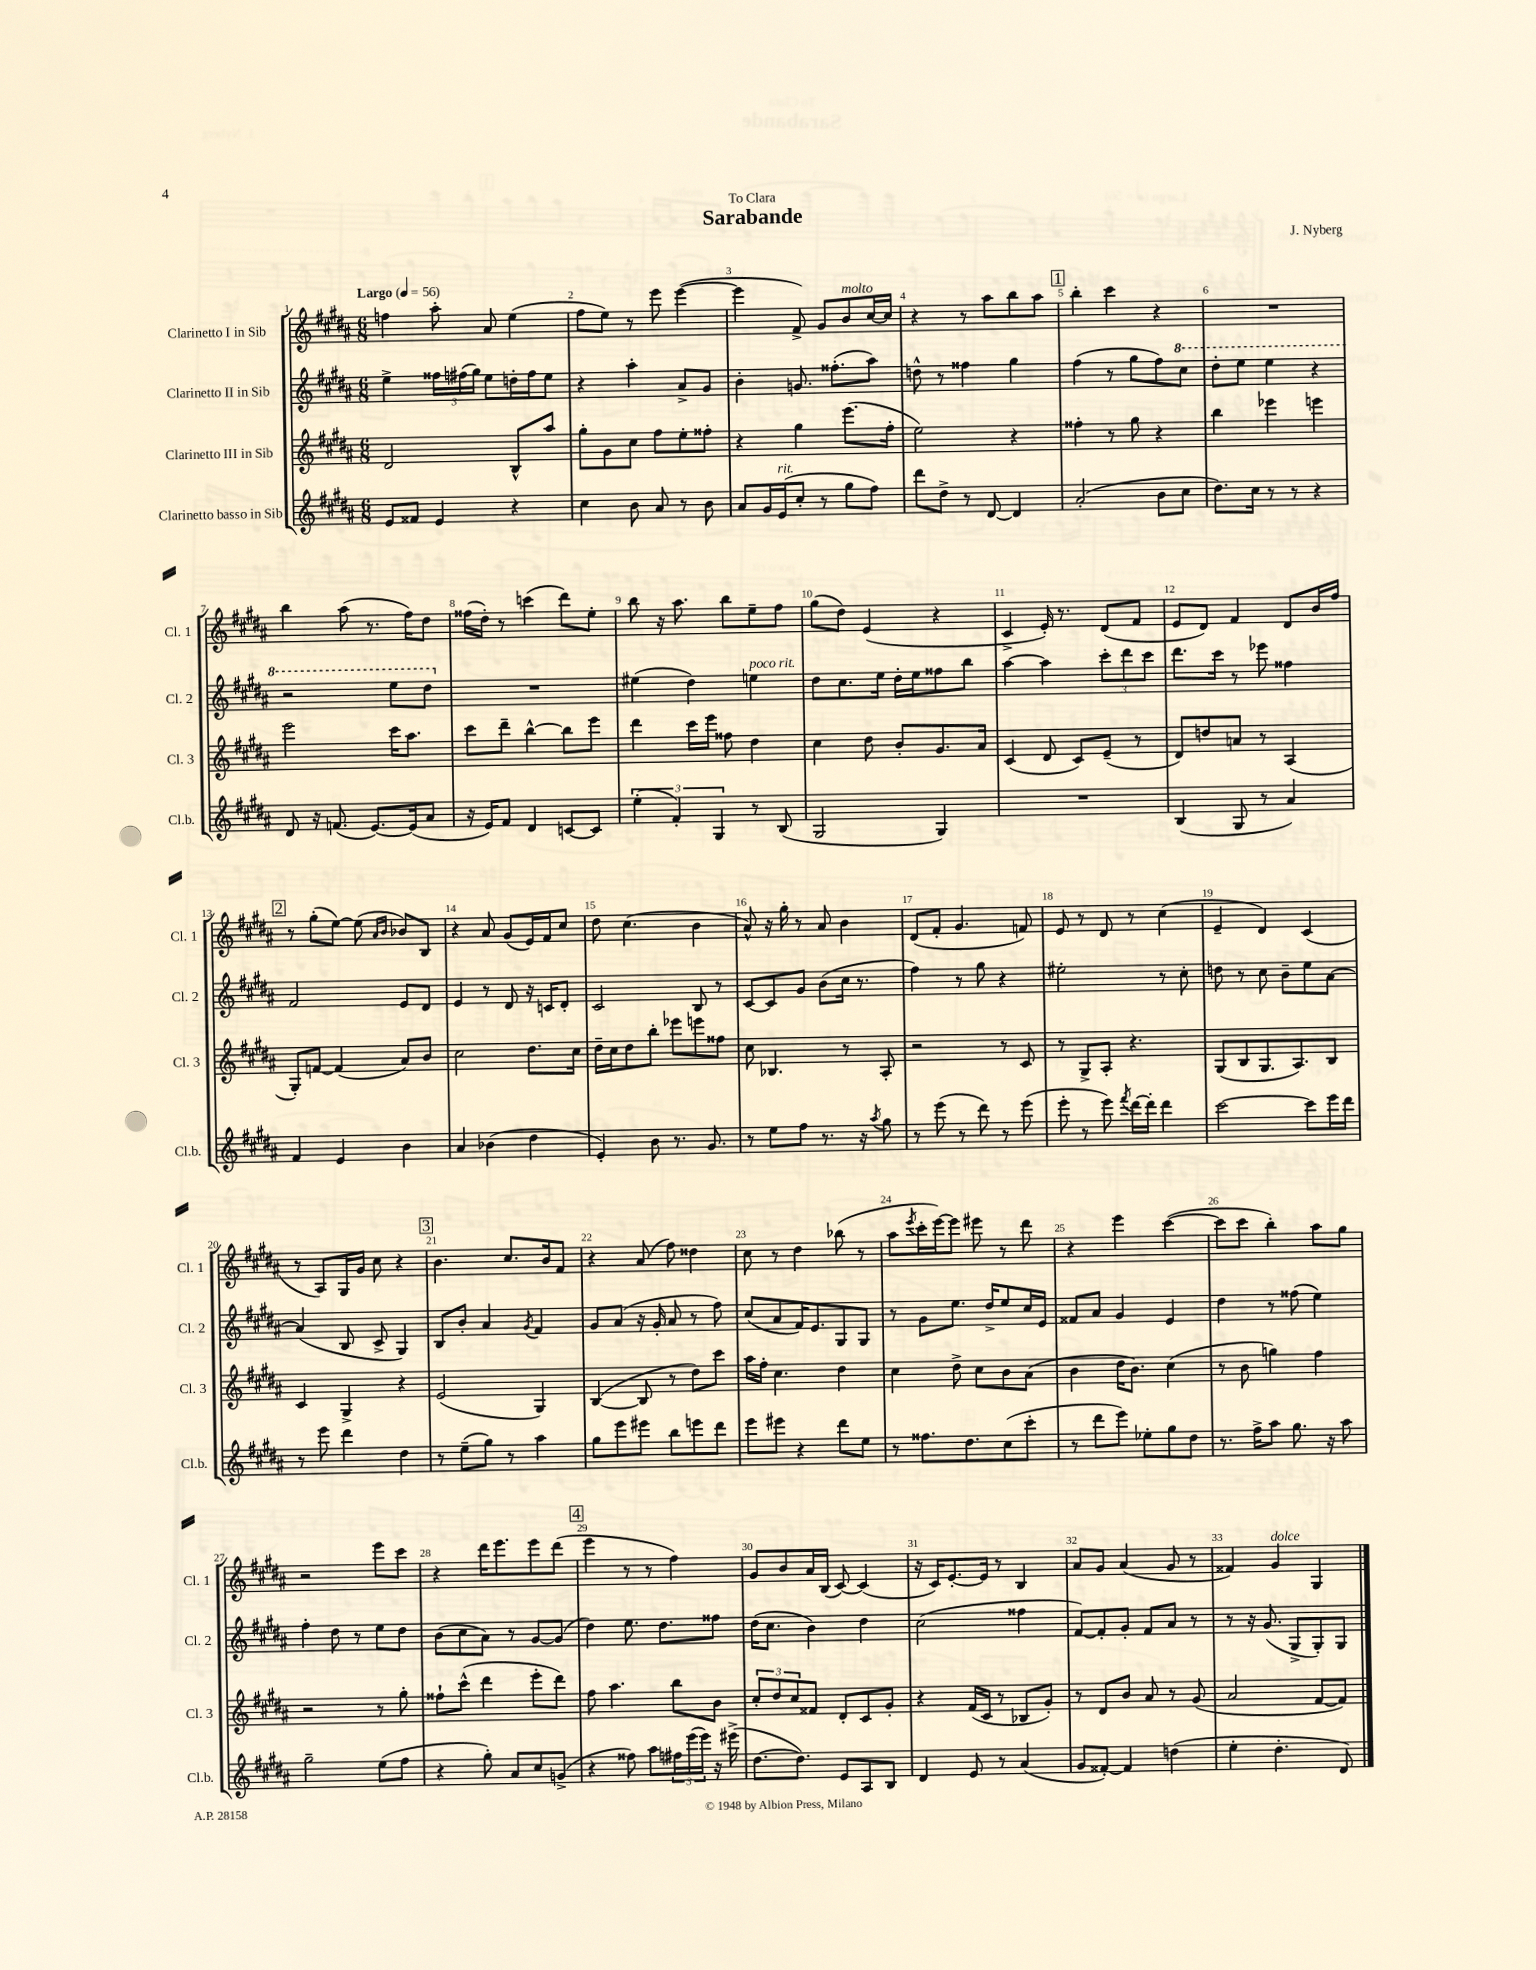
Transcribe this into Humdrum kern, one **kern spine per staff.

**kern	**kern	**kern	**kern
*part4	*part3	*part2	*part1
*staff4	*staff3	*staff2	*staff1
*I"Clarinetto basso in Sib	*I"Clarinetto III in Sib	*I"Clarinetto II in Sib	*I"Clarinetto I in Sib
*I'Cl.b.	*I'Cl. 3	*I'Cl. 2	*I'Cl. 1
*clefG2	*clefG2	*clefG2	*clefG2
*k[f#c#g#d#a#]	*k[f#c#g#d#a#]	*k[f#c#g#d#a#]	*k[f#c#g#d#a#]
*M6/8	*M6/8	*M6/8	*M6/8
*MM56	*MM56	*MM56	*MM56
=1	=1	=1	=1
!	!	!	!LO:TX:a:B:t=Largo
8e/L	2d#/	4ee^\	4ffn\
8f##X/J	.	.	.
4e/	.	24ff##X\LL	8aa#'\
.	.	(24ff#X\	.
.	.	24gg#\JJ)	.
.	.	8ee\L	8a#/
4r	8B^^/L	16ddn'\L	(4ee\
.	.	16ff#\J	.
.	8aa#/J	8ee\J	.
=2	=2	=2	=2
4cc#\	8gg#'\L	4r	8ff#\L
.	8g#\	.	8ee\J)
8b\	8cc#\J	4aa#'\	8r
8a#/	8ff#\L	.	8eee\
8r	8ee'\	8a#^/L	([4eee\
8b\	8ff##X'\J	8g#/J	.
=3	=3	=3	=3
8a#/L	4r	4b'\	4eee\]
16g#/L	.	.	.
!LO:TX:a:i:t=rit.	!	!	!
(16e/J	.	.	.
8cc#'/J	4gg#\	8.gn/	8f#^/)
8r	.	.	8g#/L
.	.	(8.ff##X'\L	.
!	!	!	!LO:TX:a:i:t=molto
8gg#\L	(8.eee\L	.	8b/
8ff#\J)	.	8aa#\J)	[16cc#/L
.	16ff#'\Jk	.	16cc#/JJ]
=4	=4	=4	=4
8ddd#\L	2ee\)	8ddn^^\	4r
8dd#^\J	.	8r	.
8r	.	4ff##X\	8r
[8d#/	.	.	8aa#\L
4d#/]	4r	4gg#\	8bb\
.	.	.	8aa#\J
!!LO:REH:place=s1:t=1
=5	=5	=5	=5
(2a#'/	4ff##X'\	(4ff#\	4bb'\
.	8r	8r	4ccc#\
.	8gg#\	8gg#\L	.
8b\L	4r	8ff#\)	4r
*	*	*8va	*
8cc#\J	.	8ccc#\J	.
=6	=6	=6	=6
8.dd#\L)	4bb\	8ddd#'\L	2.r
.	.	8eee\J	.
16cc#\Jk	.	.	.
8r	4eee-X\	4eee\	.
8r	.	.	.
4r	4eeen\	4r	.
!!LO:LB:g=z
=7	=7	=7	=7
8d#/	2eee\	2r	4bb\
16r	.	.	.
(8.fn/	.	.	.
.	.	.	(8aa#\
[8.e/L)	.	.	8.r
.	16ccc#\KL	8eee\L	.
(16e/k]	8.aa#\J	.	16ff#\KL)
8a#/J	.	8ddd#\J	8dd#\J
=8	=8	=8	=8
*	*	*X8va	*
16r	8ccc#\L	2.r	(16ff##X\LL
16e/KL)	.	.	16dd#'\JJ)
8f#/J	8ddd#~\J	.	8r
4d#/	[4bb^^\	.	(4cccn\
[8cn/L	8bb\L]	.	8ddd#\L)
8c/J]	8eee\J	.	8ee'\J
=9	=9	=9	=9
(6ee'\	4ddd#\	(4ee#X\	8bb\
.	.	.	16r
6f#'/)	.	.	.
.	.	.	8.aa#\
.	16ccc#\LL	4dd#\)	.
.	16eee\JJ	.	.
6G#/	.	.	.
.	8ff##X\	.	8bb\L
!	!	!LO:TX:a:i:t=poco rit.	!
8r	4dd#\	4een\	8ee~\
(8B/	.	.	8ff#\J
=10	=10	=10	=10
2G#/	4cc#\	8dd#\L	(8gg#\L
.	.	8.cc#\	8dd#\J)
.	8dd#\	.	(4e/
.	.	16ee\Jk	.
.	8b'/L	16dd#'\LL	.
.	.	16ee\J	.
4G#/)	8.g#/	8ff##X\	4r
.	.	8bb\J	.
.	16a#/Jk	.	.
=11	=11	=11	=11
2.r	(4c#/	[4aa#\	4c#^/
.	8d#/	4aa#\]	16e'/)
.	.	.	8.r
.	8c#/L)	.	.
.	(8e~/J	12ccc#'\L	(8d#/L
.	.	12ddd#\	.
.	8r	.	8f#/J
.	.	12ccc#\J	.
=12	=12	=12	=12
(4B/	8d#/L)	8.ddd#\L	8e/L
.	8ddn/	.	8d#/J)
.	.	16ccc#\Jk	.
8G#/	8an/J	8r	4f#/
8r	8r	8eee-X\	.
4a#/)	(4A#/	4ff##X\	8d#/L
.	.	.	16b/L
.	.	.	16ff#/JJ
!!LO:LB:g=z
!!LO:REH:place=s1:t=2
=13	=13	=13	=13
4f#/	8G#'/L)	2f#/	8r
.	[8fn/J	.	(8gg#'\L
4e/	(4f/]	.	[8ee\J)
.	.	.	(8ee\]
.	.	.	16qqa#/LL
.	.	.	16qqb/JJ
4b\	8a#/L)	8e/L	8b-X/L)
.	8b/J	8d#/J	8B/J
=14	=14	=14	=14
4a#/	2cc#\	4e/	4r
(4b-X\	.	8r	8a#/
.	.	8d#/	(8g#/L
4dd#\	8.dd#\L	16r	16e/L)
.	.	16cn/KL	16f#/J
.	.	8d#'/J	8cc#/J
.	16cc#\Jk	.	.
=15	=15	=15	=15
4e'/)	16dd#~\LL	2c#/	8dd#\
.	16cc#\J	.	.
.	8dd#\	.	(4.cc#\
8b\	8bb'\J	.	.
8.r	8eee-X\L	.	.
.	8eeen\	8B/	4b\
8.g#/	.	.	.
.	8ff##X\J	8r	.
=16	=16	=16	=16
8r	8cc#\	[8c#/L	8a#^^/)
8ee\L	4.B-X/	8c#/]	16r
.	.	.	16gg#'\
8ff#\J	.	8g#/J	8r
8.r	.	(8b\L	8a#/
.	8r	16cc#\Jk	4b\
16r	.	8.r	.
8qaa#/	.	.	.
8gg#\	8A#'/	.	.
=17	=17	=17	=17
8r	2r	4ff#\)	(8d#/L
(8eee\	.	.	8f#'/J
8r	.	8r	4.g#/
8ddd#\)	.	8gg#\	.
8r	8r	4r	.
(8eee\	8c#/	.	8fn/)
=18	=18	=18	=18
8eee'\	8r	2ee#X'\	8e/
8r	8G#^/L	.	8r
8eee\)	8A#'/J	.	8d#/
8qfff#/	.	.	.
[16ddd#\LL	4.r	.	8r
16ddd#'\JJ]	.	.	.
4ddd#\	.	8r	(4cc#\
.	.	8cc#'\	.
=19	=19	=19	=19
[2ccc#\	(8G#/L	8ddn\	4e~/
.	8B/	8r	.
.	8.G#/	8cc#\	4d#/)
.	.	8b~\L	.
.	8.A#/)	.	.
8ccc#\L]	.	8ee\	(4c#/
16eee\L	8B/J	[8a#\J	.
16ddd#\JJ	.	.	.
!!LO:LB:g=z
=20	=20	=20	=20
8r	4c#/	(4a#/]	8r
8eee\	.	.	8A#/L)
4ddd#\	4G#^/	8B/	16G#/L
.	.	.	16g#/JJ
.	.	8c#^/	8cc#\
4dd#\	4r	4G#/)	4r
!!LO:REH:place=s1:t=3
=21	=21	=21	=21
8r	(2e/	8B/L	4.b\
(8ee~\L	.	8b'/J	.
8gg#\J)	.	4a#/	.
8r	.	.	8.cc#/L
.	.	8qg#/	.
4aa#\	4G#/)	4f#/	.
.	.	.	16b/k
.	.	.	8f#/J
=22	=22	=22	=22
8gg#\L	([4B/	8g#/L	4r
8eee\	.	(8a#/J	.
8eee#X\J	8B/]	16r	(8a#/
.	.	16g#'/	.
8bb\L	8r	8a#/	8ff#\)
8eeen\	8dd#\L)	8r	4dd##X\
8ddd#\J	8ccc#\J	8ff#\)	.
=23	=23	=23	=23
8eee\L	16aa#\LL	(8cc#/L	8cc#\
.	16ff#'\JJ	.	.
8eee#X\J	4.cc#\	8a#/	8r
4r	.	16f#/K)	4dd#\
.	.	8.e/	.
8ddd#\L	4dd#\	8G#/	(8bb-X\
8ee\J	.	8G#/J	8r
=24	=24	=24	=24
8r	4cc#\	8r	8aa#\L
.	.	.	8qeee/
8.ff##X\L	.	8g#\L	16ccc#'\L
.	.	.	[16eee\J)
.	8dd#^\	8.ee\J	8eee\J]
8.dd#\	.	.	.
.	8cc#\L	.	8eee#X\
.	.	16dd#^/KL	.
(8cc#\	8b\	8ee/	8r
8ccc#'\J	(8a#\J	16cc#/L	8ddd#\
.	.	16e/JJ	.
=25	=25	=25	=25
8r	4b\	8f##X/L	4r
8ddd#\L	.	8a#/J	.
8eee\J)	16dd#\KL	4g#/	4eee\
.	8.b\J)	.	.
8ee-X'\L	.	.	.
8gg#\	(4cc#\	4e/	([4ccc#\
8dd#\J	.	.	.
=26	=26	=26	=26
8.r	8r	4dd#\	8ccc#\L]
.	8b\	.	8ccc#\J
16ff#^\KL	.	.	.
8aa#\J	4ggn\)	8r	4bb'\)
8.gg#\	.	(8ff##X\	.
.	4ff#\	4ee\)	8aa#\L
16r	.	.	.
8aa#\	.	.	8gg#\J
!!LO:LB:g=z
=27	=27	=27	=27
2gg#~\	2r	4ff#'\	2r
.	.	8dd#\	.
.	.	8r	.
(8ee\L	8r	8ee\L	8eee\L
8ff#\J	8gg#'\	8dd#\J	8ccc#\J
=28	=28	=28	=28
4r	8ff##X`\L	(8b\L	4r
.	(8ccc#^^\J	8cc#\	.
8gg#'\)	4ddd#\	8a#\J)	16ddd#\KL
.	.	.	8.eee\
8a#/L	.	8r	.
8cc#/	8eee'\L	[8g#/L	8eee\
(8gn^/J	8ddd#\J)	(8g#/J]	(8ddd#\J
!!LO:REH:place=s1:t=4
=29	=29	=29	=29
4r	8ff#\	4dd#\)	4eee\
.	4.aa#\	.	.
8ff##X\)	.	8.ee\	8r
8aa#\L	.	.	8r
.	.	8.dd#\L	.
24ff#X\L	8bb\L	.	4ff#\)
(24eee\	.	.	.
24eee\JJ)	.	.	.
16r	8b\J	8ff##X\J	.
(16eee#X^\	.	.	.
=30	=30	=30	=30
[8.dd#\L	12cc#'/L	(16dd#\KL	8g#/L
.	.	8.cc#\J	.
.	12dd#/	.	.
.	.	.	8b/
.	12cc#/	.	.
8.dd#\J])	.	.	.
.	8f##X/J	4b\)	16a#/L
.	.	.	(16B/JJ
8e/L	8d#'/L	.	[8c#/)
8A#/	8c#/	4dd#\	(4c#/]
8B/J	8g#'/J	.	.
=31	=31	=31	=31
4d#/	4r	(2cc#\	16r
.	.	.	16c#/KL)
.	.	.	[8.e'/
8e/	(16f#/LL	.	.
.	16c#/JJ	.	16e/Jk]
8r	8r	.	8r
(4a#/	8B-X/L	4ff##X\	4B/
.	8g#'/J)	.	.
=32	=32	=32	=32
8g#/L	8r	[8f#/L)	8a#/L
[8f##X'/J)	8d#/L	8f#'/]	8g#/J
4f##/]	8b/J	8g#'/J	(4a#/
.	8a#/	8f#/L	.
(4ddn\	8r	8a#/J	8g#/
.	(8g#/	8r	8r
=33	=33	=33	=33
4ee'\	2a#/	8r	4f##X/)
.	.	16r	.
.	.	(8.g#/	.
!	!	!	!LO:TX:a:i:t=dolce
4.dd#'\	.	.	4g#/
.	.	8G#^/L	.
.	[8f#/L	8G#'/)	4G#/
8d#/)	8f#/J])	8G#/J	.
==	==	==	==
*-	*-	*-	*-
